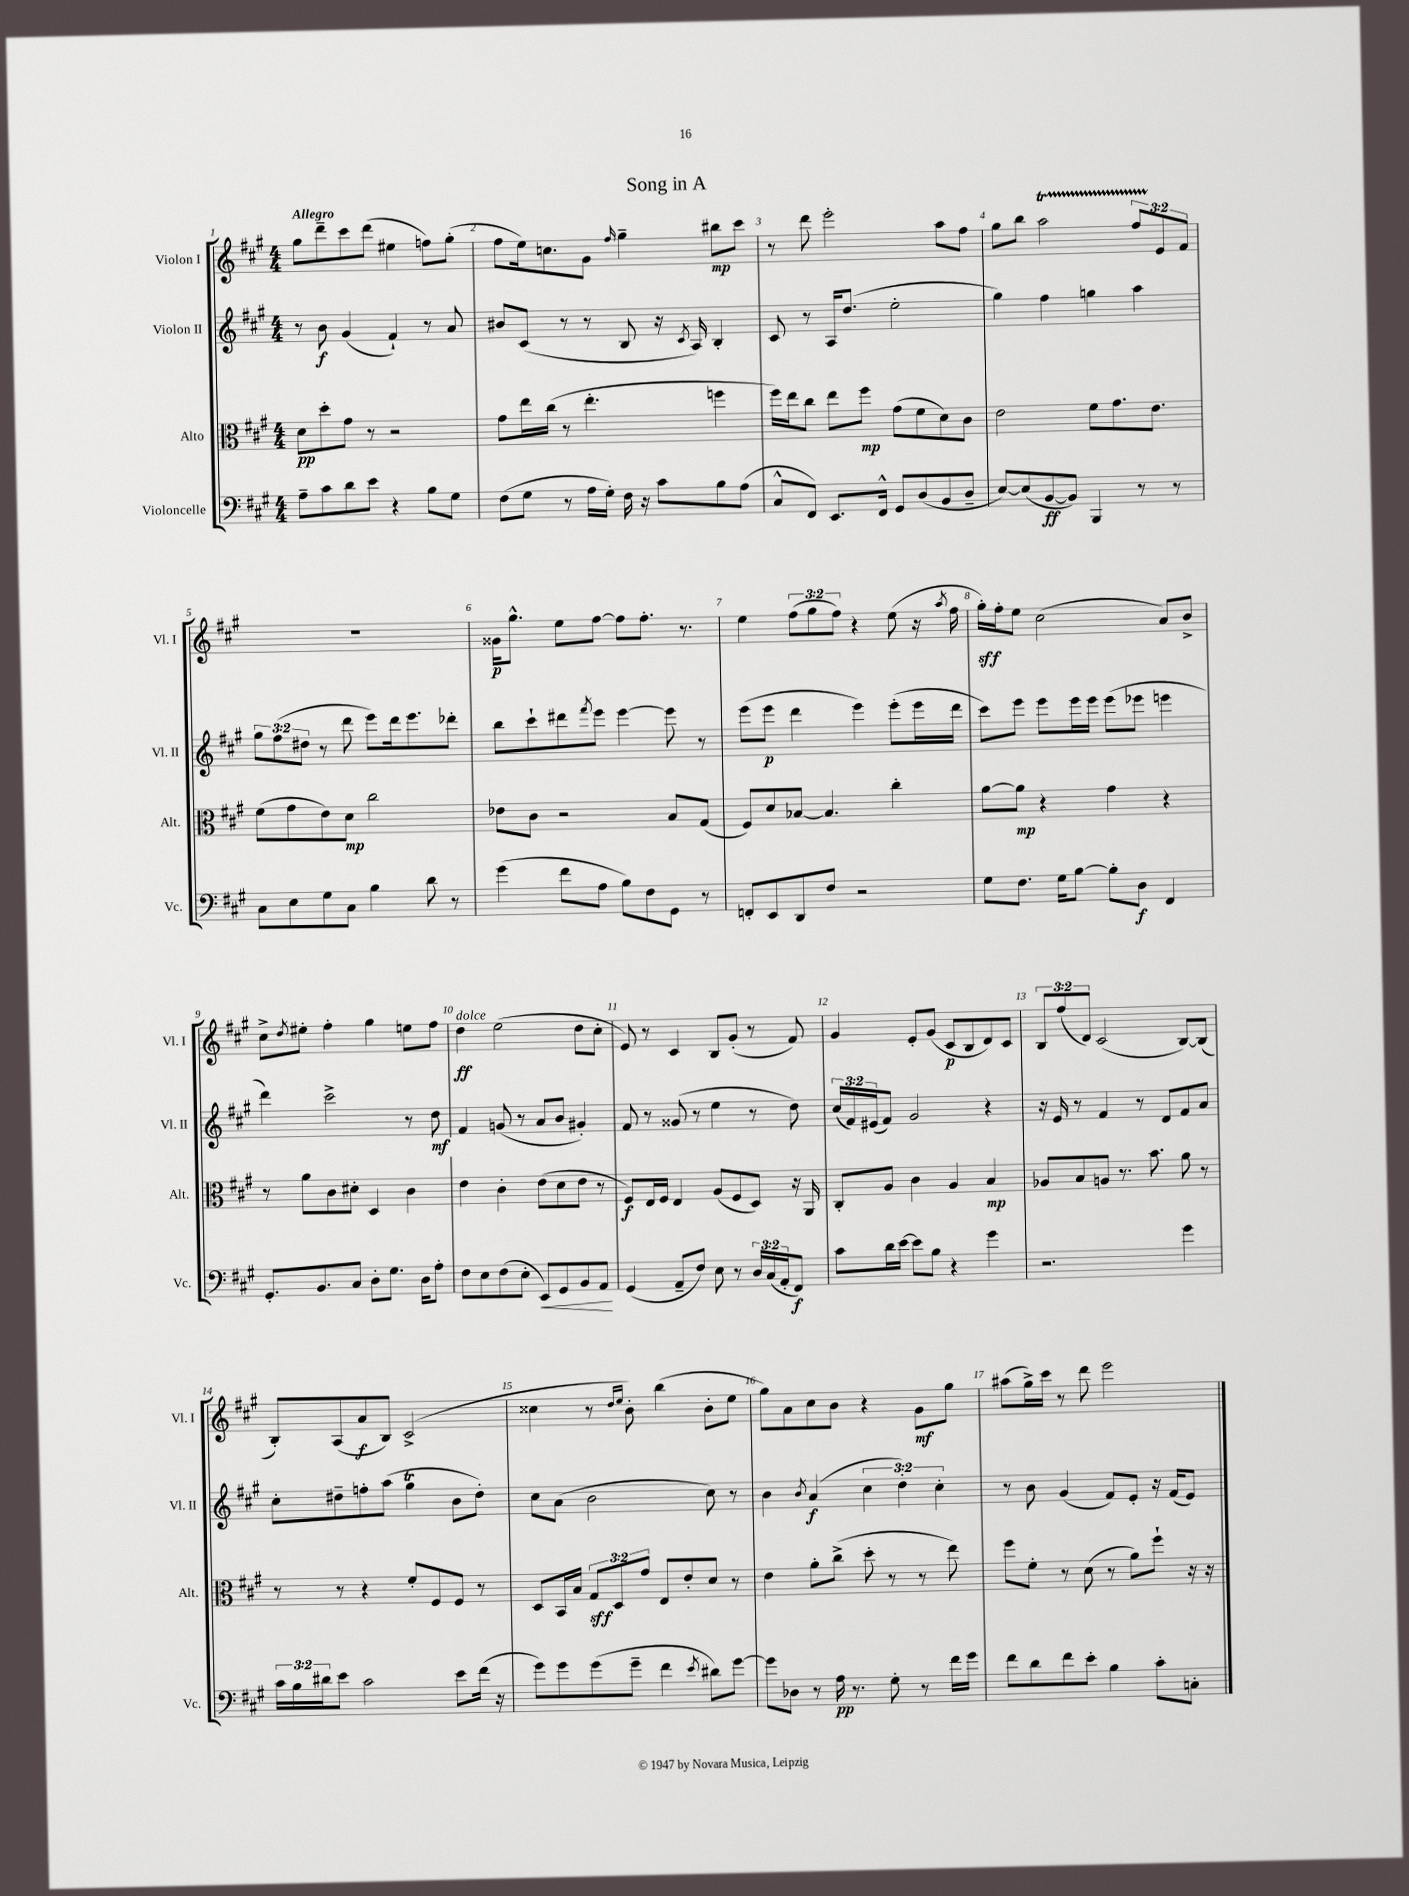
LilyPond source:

\header { title = "Song in A" }
<<
\new StaffGroup <<
\new Staff = "s0" \with { instrumentName = "Violon I" shortInstrumentName = "Vl. I" } {
    \clef treble \key a \major \numericTimeSignature \time 4/4 \override Staff.TupletNumber.text = #tuplet-number::calc-fraction-text \tempo "Allegro"
    gis''8 d'''8-- cis'''8 d'''8( eis''4 f''8) gis''8-.( |
    fis''8 e''16) c''8. gis'8 \grace { fis''16 } gis''4-- bis''8\mp cis'''8 |
    r8 d'''8 e'''2-. a''8 fis''8 |
    gis''8 b''8 a''2\startTrillSpan \tuplet 3/2 { fis''8 e'8\stopTrillSpan fis'8 } |
    R1 |
    gisis'16\p gis''8.-^ e''8 fis''8~ fis''8 fis''8.-. r8. |
    e''4 \tuplet 3/2 { fis''8( gis''8 fis''8) } r4 e''8( r16 \acciaccatura { a''8 } fis''16 |
    gis''16-.\sff) fis''16-. e''8 cis''2( a'8) b'8-> |
    cis''8-> \acciaccatura { d''8 } eis''8-. fis''4-. gis''4 e''8 fis''8 |
    d''4\ff^\markup { \italic "dolce" } e''2( d''8 cis''8-. |
    e'8) r8 cis'4 b8 gis'8-.( r8 fis'8) |
    gis'4 e'8-. gis'8( cis'8\p b8 d'8) cis'8 |
    \tuplet 3/2 { b8 fis''8( d'8) } cis'2( b8~) b8( |
    b8-.) a8( a'8\f b8) cis'2->( |
    cisis''4 r8 \grace { d''16 e''16 } b'8-.) b''4( b'8-. e''8 |
    gis''8) a'8 cis''8 b'8 r4 gis'8\mf gis''8 |
    ais''8( gis''16->) cis'''16 r8 d'''8 e'''2 \bar "|." |
}
\new Staff = "s1" \with { instrumentName = "Violon II" shortInstrumentName = "Vl. II" } {
    \clef treble \key a \major \numericTimeSignature \time 4/4 \override Staff.TupletNumber.text = #tuplet-number::calc-fraction-text
    r8 b'8\f gis'4( fis'4-!) r8 a'8 |
    bis'8 cis'8( r8 r8 b8 r16 \acciaccatura { cis'8 } a16) b4-. |
    cis'8 r8 a16 d''8.( e''2-. |
    gis''4) fis''4 g''4 a''4 |
    \tuplet 3/2 { gis''8 fis''8( dis''8 } r8 d'''8 e'''8) d'''16 e'''8. des'''8-. |
    b''8 cis'''8-! dis'''8 \acciaccatura { fis'''8 } e'''8 e'''4~ e'''8 r8 |
    e'''8( e'''8\p d'''4 e'''4) e'''8-.( e'''16 d'''16 |
    cis'''8) e'''8 e'''8 e'''16 e'''16 e'''8( ees'''8 e'''4 |
    d'''4) cis'''2-> r8 d''8\mf |
    fis'4 g'8( r8 a'8 b'8 gis'4-.) |
    fis'8 r8 gisis'8( r8 e''4 r8 d''8) |
    \tuplet 3/2 { cis''16( fis'16) eis'16( } fis'8) gis'2 r4 |
    r16 e'16 r8 fis'4 r8 d'8 fis'8 a'8 |
    cis''8-. dis''8-- f''8-. a''8( gis''4\trill b'8 dis''8-.) |
    cis''8 a'8( b'2 cis''8) r8 |
    b'4 \acciaccatura { b'8 } a'4\f( \tuplet 3/2 { cis''4 d''4-.) cis''4-. } |
    r8 b'8 gis'4( fis'8) e'8-. r16 fis'16( e'8) \bar "|." |
}
\new Staff = "s2" \with { instrumentName = "Alto" shortInstrumentName = "Alt." } {
    \clef alto \key a \major \numericTimeSignature \time 4/4 \override Staff.TupletNumber.text = #tuplet-number::calc-fraction-text
    d'8\pp d''8-. gis'8 r8 r2 |
    gis'8 e''16 cis''16( r8 e''4.-. f''4 |
    fis''16) e''16 cis''8 e''8 fis''8\mp gis'8( fis'8 d'8) cis'8 |
    e'2 fis'8 gis'8. e'8. |
    fis'8( gis'8 e'8) d'8\mp cis''2 |
    ees'8 cis'8 r2 b8 gis8( |
    fis8) d'8 bes8~ bes4. cis''4-. |
    a'8~ a'8\mp r4 gis'4 r4 |
    r8 a'8 cis'8 dis'8-. d4 cis'4 |
    e'4 cis'4-. e'8( d'8 e'8 r8 |
    fis8\f) e16 fis16 e4 a8( fis8 d8) r16 a,16 |
    cis8-. a8 cis'4 a4 b4\mp |
    aes8 b8 a8 r8. b'8. a'8 r8 |
    r8 r8 r4 fis'8-. fis8 fis8 r8 |
    d8 b,16 b16 \tuplet 3/2 { gis8\sff d8 gis'8 } e8 e'8-. d'8 r8 |
    e'4 a'8-. cis''8->( d''8-. r8 r8 e''8) |
    fis''8 fis'8-. r8 d'8( r8 a'8) fis''8-! r16 r16 \bar "|." |
}
\new Staff = "s3" \with { instrumentName = "Violoncelle" shortInstrumentName = "Vc." } {
    \clef bass \key a \major \numericTimeSignature \time 4/4 \override Staff.TupletNumber.text = #tuplet-number::calc-fraction-text
    a8-- cis'8 d'8 e'8 r4 b8 gis8 |
    fis8( gis8 r8 a16 gis16-.) fis16 r16 cis'8 b8 a8( |
    cis8-^ fis,8) e,8. fis,16-^ gis,8 d8( b,8 d8-- |
    e8~) e8( b,8~\ff b,8) b,,4 r8 r8 |
    cis8 e8 gis8 cis8 b4 d'8 r8 |
    gis'4( fis'8 a8 b8) fis8 gis,8 r8 |
    f,8-. e,8 d,8 fis8 r2 |
    gis8 fis8. gis16 b8~ b8-. d8\f fis,4 |
    gis,8.-. b,8. cis8 d8-. gis8. d16 a8-. |
    fis8 e8 fis8( e8-. e,8\<) gis,8 b,8 a,8\! |
    gis,4( a,8-- fis8) e8 r8 \tuplet 3/2 { d16 cis16( a,16-. } fis,8\f) |
    cis'8 d'16 e'16~ e'8 b8 r4 gis'4 |
    r2. gis'4 |
    \tuplet 3/2 { cis'16 b16 dis'16 } e'8 cis'2 e'8 fis'16( r16 |
    gis'8) gis'8 gis'8( gis'8-- fis'4 \acciaccatura { e'8 } dis'8) gis'8~ |
    gis'8 des8 r8 a16\pp r8. gis8-. r8 fis'16 gis'16 |
    fis'8 d'8 fis'8 e'8-. b4 cis'8-. c8-. \bar "|." |
}
>>
>>
\layout { \context { \Score \override BarNumber.break-visibility = ##(#f #t #t) barNumberVisibility = #all-bar-numbers-visible } }
